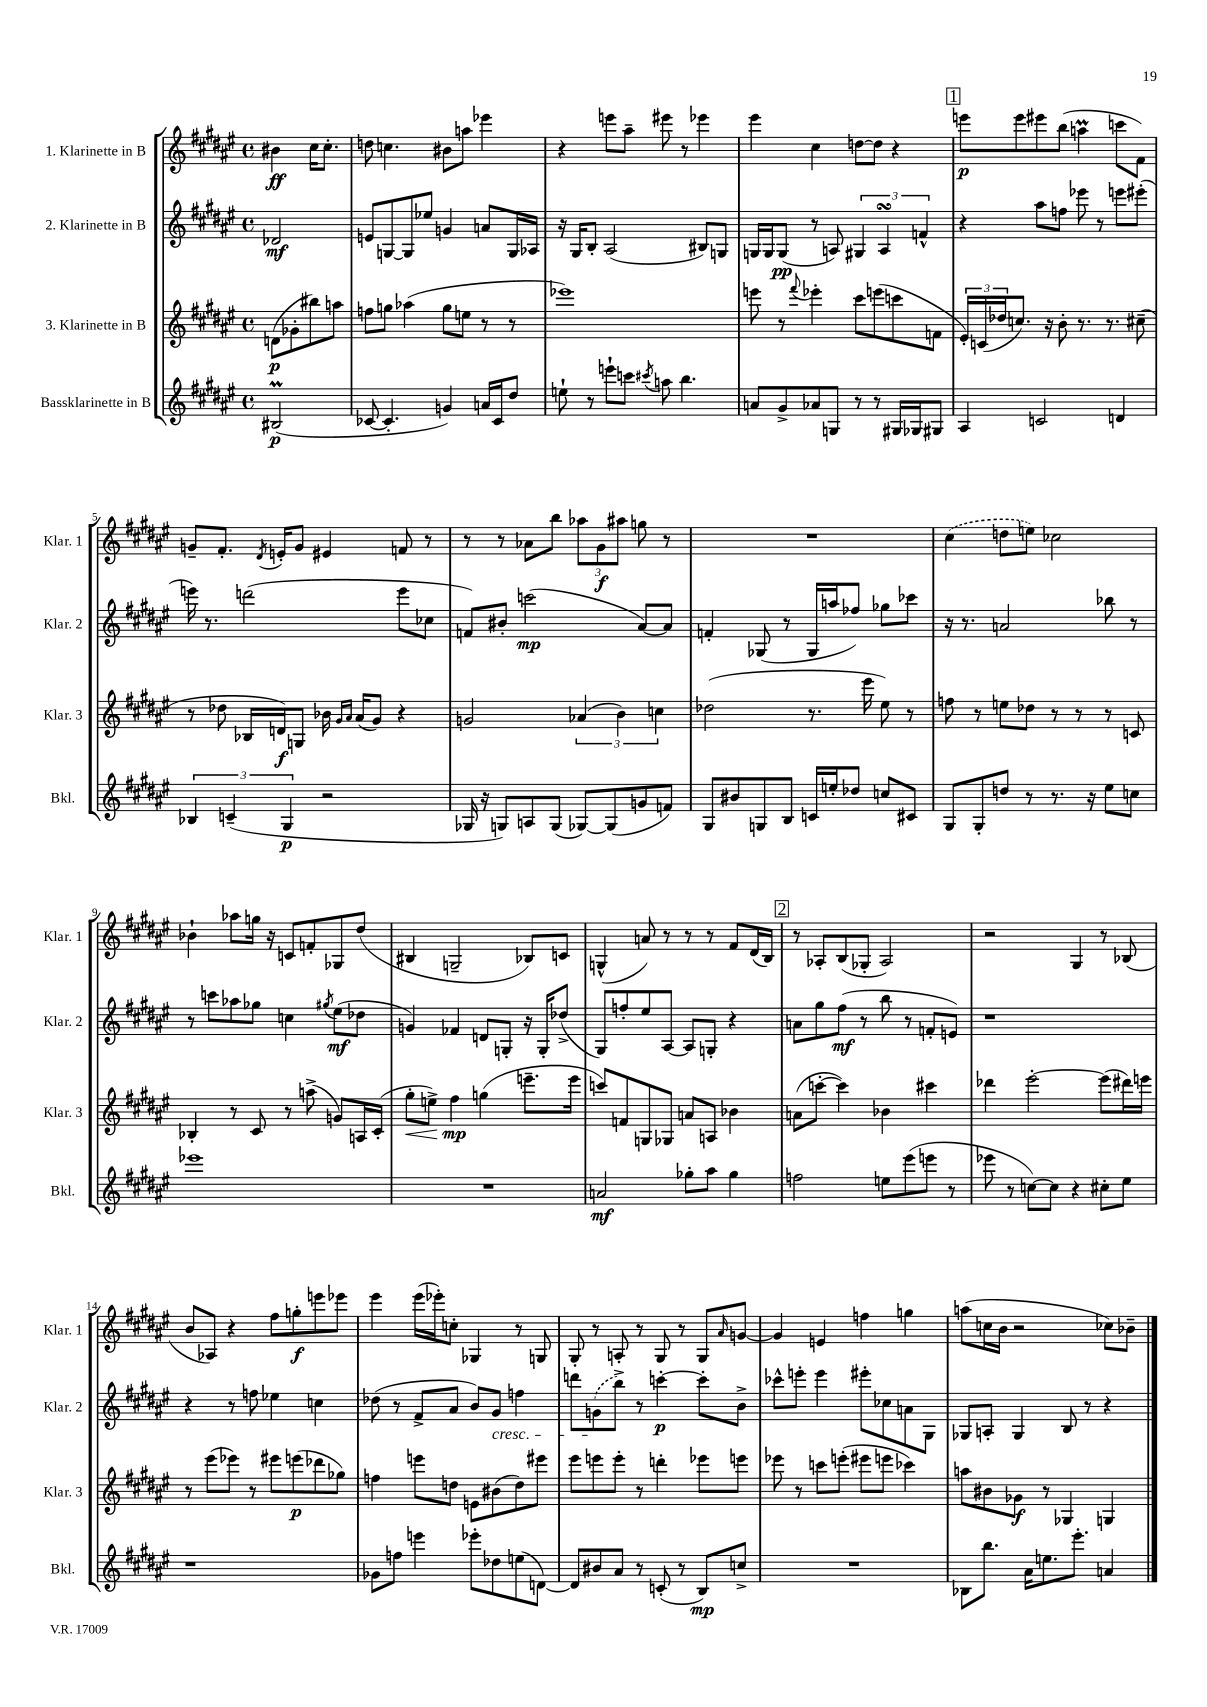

**kern	**dynam	**kern	**dynam	**kern	**dynam	**kern	**dynam
*part4	*part4	*part3	*part3	*part2	*part2	*part1	*part1
*staff4	*staff4	*staff3	*staff3	*staff2	*staff2	*staff1	*staff1
*I"Bassklarinette in B	*	*I"3. Klarinette in B	*	*I"2. Klarinette in B	*	*I"1. Klarinette in B	*
*I'Bkl.	*	*I'Klar. 3	*	*I'Klar. 2	*	*I'Klar. 1	*
*clefG2	*	*clefG2	*	*clefG2	*	*clefG2	*
*k[f#c#g#d#a#e#]	*	*k[f#c#g#d#a#e#]	*	*k[f#c#g#d#a#e#]	*	*k[f#c#g#d#a#e#]	*
*M4/4	*	*M4/4	*	*M4/4	*	*M4/4	*
*met(c)	*	*met(c)	*	*met(c)	*	*met(c)	*
=	=	=	=	=	=	=	=
(2B#Xm/	p	(8dn\L	p	2d-X/	mf	4b#X\	ff
.	.	8g-X'\	.	.	.	.	.
.	.	8bb#X\)	.	.	.	16cc#\KL	.
.	.	.	.	.	.	8.cc#'\J	.
.	.	8aan\J	.	.	.	.	.
=1	=1	=1	=1	=1	=1	=1	=1
[8c-X/	.	8ffn\L	.	8en/L	.	8ddn\	.
4.c-'/]	.	8ggn\J	.	[8Gn/	.	4.ccn\	.
.	.	(4aa-X\	.	8G/]	.	.	.
.	.	.	.	8ee-X/J	.	.	.
4gn/)	.	8gg\L	.	4gn/	.	8b#X\L	.
.	.	8een\J	.	.	.	8aan\J	.
16an/LL	.	8r	.	8an/L	.	4eee-X\	.
16c-/J	.	.	.	.	.	.	.
8dd#/J	.	8r	.	16G/L	.	.	.
.	.	.	.	16A-X/JJ	.	.	.
=2	=2	=2	=2	=2	=2	=2	=2
8een`\	.	1eee-X)	.	16r	.	4r	.
.	.	.	.	16G#/KL	.	.	.
8r	.	.	.	8B'/J	.	.	.
8eeen`\L	.	.	.	(2A#/	.	8eeen\L	.
8cccn\J	.	.	.	.	.	8aa#~\J	.
8qccc#X/	.	.	.	.	.	.	.
8aan\	.	.	.	.	.	8eee#X\	.
4.bb\	.	.	.	.	.	8r	.
.	.	.	.	8B#X/L)	.	4eee-X\	.
.	.	.	.	8Gn/J	.	.	.
=3	=3	=3	=3	=3	=3	=3	=3
8an/L	.	8eeen\	.	16Gn/LL	.	4eee#\	.
.	.	.	.	16G/J	.	.	.
8g#^/	.	8r	.	(8G/J	pp	.	.
.	.	8qqfff#/	.	.	.	.	.
8a-X/	.	4eee-X'\	.	8r	.	4cc#\	.
8Gn/J	.	.	.	8An/)	.	.	.
8r	.	8ccc#\L	.	6G#X/	.	[8ddn\L	.
8r	.	(8eeen\	.	.	.	8dd\J]	.
.	.	.	.	6AsSSs/	.	.	.
16G#X/LL	.	8cccn\	.	.	.	4r	.
16G-X/J	.	.	.	.	.	.	.
.	.	.	.	6fn^^/	.	.	.
8G#X/J	.	8fn\J	.	.	.	.	.
!!LO:REH:place=s1:t=1
=4	=4	=4	=4	=4	=4	=4	=4
4A#/	.	24e#'/LL)	.	4r	.	8eeen\L	p
.	.	(24cn/	.	.	.	.	.
.	.	24dd-X/J	.	.	.	.	.
.	.	8.ccn/J)	.	.	.	8eee\	.
2cn/	.	.	.	8aa#\L	.	8eee#X\	.
.	.	16r	.	.	.	.	.
.	.	8b'\	.	8ffn\J	.	(8bb\J	.
.	.	8.r	.	8eee-X\	.	4aanM\	.
.	.	.	.	8r	.	.	.
.	.	8.r	.	.	.	.	.
4dn/	.	.	.	8eeen\L	.	8cccn\L	.
.	.	(8cc#X~\	.	(8eee#X'\J	.	8f#\J)	.
!!LO:LB:g=z
=5	=5	=5	=5	=5	=5	=5	=5
6B-X/	.	8r	.	16eeen\)	.	8gn~/L	.
.	.	.	.	8.r	.	.	.
.	.	8dd-X\	.	.	.	8.f#'/J	.
(6cn~/	.	.	.	.	.	.	.
.	.	16B-X/LL	.	(2dddn\	.	.	.
.	.	.	.	.	.	8qd#/	.
.	.	16dn/J)	f	.	.	16en'/KL	.
6G#/	p	.	.	.	.	.	.
.	.	8Gn/J	.	.	.	8g/J	.
2r	.	16b-X\	.	.	.	4e#X/	.
.	.	16qqg#/LL	.	.	.	.	.
.	.	16qqa#/JJ	.	.	.	.	.
.	.	(16a#/KL	.	.	.	.	.
.	.	8g#/J)	.	.	.	.	.
.	.	4r	.	8eee\L	.	8fn/	.
.	.	.	.	8cc-X\J	.	8r	.
=6	=6	=6	=6	=6	=6	=6	=6
16G-X/	.	2gn/	.	8fn/L)	.	8r	.
16r	.	.	.	.	.	.	.
8Gn/L)	.	.	.	8b#X'/J	.	8r	.
8An/	.	.	.	(2cccn\	mp	8a-X\L	.
(8G/J	.	.	.	.	.	8bb\J	.
[8G-X/L)	.	(6a-X/	.	.	.	12aa-X\L	.
.	.	.	.	.	.	12g#\	f
(8G-/]	.	.	.	.	.	.	.
.	.	6b\)	.	.	.	12aa#X\J	.
8gn/	.	.	.	[8a#/L)	.	8ggn\	.
.	.	6ccn\	.	.	.	.	.
8fn/J)	.	.	.	8a#/J]	.	8r	.
=7	=7	=7	=7	=7	=7	=7	=7
8G#/L	.	(2dd-X\	.	4fn'/	.	1r	.
8b#X/	.	.	.	.	.	.	.
8Gn/	.	.	.	(8G-X/	.	.	.
8B/J	.	.	.	8r	.	.	.
16cn/LL	.	8.r	.	16G-/LL	.	.	.
16een'/J	.	.	.	16aan/J	.	.	.
8dd-X/J	.	.	.	8ff-X/J)	.	.	.
.	.	16eee#\	.	.	.	.	.
8ccn/L	.	8ee#\)	.	8gg-X\L	.	.	.
8c#X/J	.	8r	.	8ccc-X\J	.	.	.
=8	=8	=8	=8	=8	=8	=8	=8
8G#/L	.	8ffn\	.	16r	.	(4cc#\	.
.	.	.	.	8.r	.	.	.
8G#'/	.	8r	.	.	.	.	.
8ddn/J	.	8een\L	.	2an/	.	8ddn\L	.
8r	.	8dd-X\J	.	.	.	8een\J)	.
8.r	.	8r	.	.	.	2cc-X\	.
.	.	8r	.	.	.	.	.
16r	.	.	.	.	.	.	.
8ee#\L	.	8r	.	8bb-X\	.	.	.
8ccn\J	.	8cn/	.	8r	.	.	.
!!LO:LB:g=z
=9	=9	=9	=9	=9	=9	=9	=9
1eee-X	.	4B-X'/	.	8r	.	4b-X`\	.
.	.	.	.	8cccn\L	.	.	.
.	.	8r	.	8aa-X\	.	8aa-X\L	.
.	.	8c#/	.	8gg-X\J	.	16ggn\Jk	.
.	.	.	.	.	.	16r	.
.	.	8r	.	4ccn\	.	8cn/L	.
.	.	(8aan^\	.	.	.	8fn'/	.
.	.	.	.	8qgg#X/	.	.	.
.	.	8gn/L)	.	(8ee#\L	mf	8G-X/	.
.	.	16An/L	.	8dd-X\J	.	(8dd#/J	.
.	.	(16c#'/JJ	.	.	.	.	.
=10	=10	=10	=10	=10	=10	=10	=10
!	!	!	!LO:HP:b	!	!	!	!
1r	.	8gg#'\L	<	4gn/)	.	4B#X/	.
.	.	8een^\J)	.	.	.	.	.
.	.	4ff#\	mp	4f-X/	.	2Gn~/	.
.	.	(4ggn\	[	8dn/L	.	.	.
.	.	.	.	8Gn'/J	.	.	.
.	.	8.eeen~\L	.	16r	.	8B-X/L)	.
.	.	.	.	16G'/KL	.	.	.
.	.	.	.	(8dd-X^/J	.	8cn/J	.
.	.	16eee\Jk	.	.	.	.	.
=11	=11	=11	=11	=11	=11	=11	=11
2an/	mf	8cccn/L)	.	8G#/L)	.	(4Gn^^/	.
.	.	8fn/	.	8ffn'/	.	.	.
.	.	8Gn/	.	8ee#/	.	8an/)	.
.	.	8G-X/J	.	[8A#/J	.	8r	.
8gg-X'\L	.	8an/L	.	8A#/L]	.	8r	.
8aa#\J	.	8An/J	.	8Gn'/J	.	8r	.
4gg-\	.	4b-X\	.	4r	.	8f#/L	.
.	.	.	.	.	.	(16d#/L	.
.	.	.	.	.	.	16B/JJ)	.
!!LO:REH:place=s1:t=2
=12	=12	=12	=12	=12	=12	=12	=12
2ffn\	.	(8an\L	.	8an\L	.	8r	.
.	.	[8cccn'\J	.	8gg#\	.	8A-X'/L	.
.	.	4ccc\])	.	(8ff#\J	mf	(8B/	.
.	.	.	.	8r	.	8G-X'/J	.
8een\L	.	4b-X\	.	8bb\	.	2A-/)	.
(8eee#\	.	.	.	8r	.	.	.
8eeen\J	.	4ccc#X\	.	8fn'/L	.	.	.
8r	.	.	.	8en/J)	.	.	.
=13	=13	=13	=13	=13	=13	=13	=13
8eee-X\	.	4ddd-X\	.	1r	.	2r	.
8r	.	.	.	.	.	.	.
[8ccn\L)	.	[2eee#'\	.	.	.	.	.
8cc\J]	.	.	.	.	.	.	.
4r	.	.	.	.	.	4G#/	.
8cc#X'\L	.	(8eee#\L]	.	.	.	8r	.
8ee#\J	.	16ddd#X\L)	.	.	.	(8B-X/	.
.	.	16eeen\JJ	.	.	.	.	.
!!LO:LB:g=z
=14	=14	=14	=14	=14	=14	=14	=14
1r	.	8r	.	4r	.	8b/L	.
.	.	(8eee#\L	.	.	.	8A-X/J)	.
.	.	8eee-X\J)	.	8r	.	4r	.
.	.	8r	.	8ffn\	.	.	.
.	.	8eee#X\L	.	4ee-X\	.	8ff#\L	.
.	.	(8eeen\	p	.	.	8ggn'\	f
.	.	8ddd-X\	.	4ccn\	.	8eeen\	.
.	.	8gg-X\J)	.	.	.	8eee-X\J	.
=15	=15	=15	=15	=15	=15	=15	=15
8g-X\L	.	4ffn\	.	(8dd-X\	.	4eee#\	.
8ffn\J	.	.	.	8r	.	.	.
4eeen\	.	8eeen\L	.	8f#^/L	.	(16eee#\LL	.
.	.	.	.	.	.	16eee-X'\J)	.
.	.	8ddn\J	.	8a#/J	.	8ccn'\J	.
8eee-X'\L	.	8en\L	.	8b/L)	.	4G-X/	.
!	!	!	!	!LO:TX:b:i:t=cresc.	!	!	!
8dd-X\	.	(8b#X\	.	8g#/J	.	.	.
(8een\	.	8dd\)	.	4ffn\	.	8r	.
[8dn\J)	.	8eee#X\J	.	.	.	8Gn/	.
=16	=16	=16	=16	=16	=16	=16	=16
8d/L]	.	8eee#\L	.	8dddn\L	.	8G#'/	.
8b#X/	.	8eeen\	.	(8gn\	.	8r	.
8a#/J	.	8eee'\J	.	8bb^\J)	.	8An'/	.
8r	.	8r	.	8r	.	8r	.
(8cn'/	.	4dddn'\	.	[4cccn'\	p	8G#/	.
8r	.	.	.	.	.	8r	.
8B/L)	mp	8eee-X\L	.	8ccc'\L]	.	8G#/L	.
.	.	.	.	.	.	16qqa#/	.
8ccn^/J	.	8eeen\J	.	8b^\J	.	[8gn/J	.
=17	=17	=17	=17	=17	=17	=17	=17
1r	.	8eee-X\	.	8ccc-X^^\L	.	4g/]	.
.	.	8r	.	8eeen'\J	.	.	.
.	.	8cccn\L	.	4eee\	.	4en/	.
.	.	(8eeen'\J	.	.	.	.	.
.	.	8eee#X\L	.	8eee#X'\L	.	4ffn\	.
.	.	8eeen\J	.	8cc-X\	.	.	.
.	.	4ccc-X\)	.	8an\	.	4ggn\	.
.	.	.	.	8G#\J	.	.	.
=18	=18	=18	=18	=18	=18	=18	=18
8B-X\L	.	8aan\L	.	8G-X/L	.	(8aan\L	.
8.bb\J	.	8b#X\	.	8An'/J	.	16ccn\L	.
.	.	.	.	.	.	16b\JJ	.
.	.	8g-X\J	f	4G-/	.	2r	.
16a#\KL	.	.	.	.	.	.	.
8.een\	.	8r	.	.	.	.	.
.	.	4G-X/	.	8B/	.	.	.
8.eee#'\J	.	.	.	.	.	.	.
.	.	.	.	8r	.	.	.
4an/	.	4Gn/	.	4r	.	8cc-X\L)	.
.	.	.	.	.	.	8b-X~\J	.
==	==	==	==	==	==	==	==
*-	*-	*-	*-	*-	*-	*-	*-
